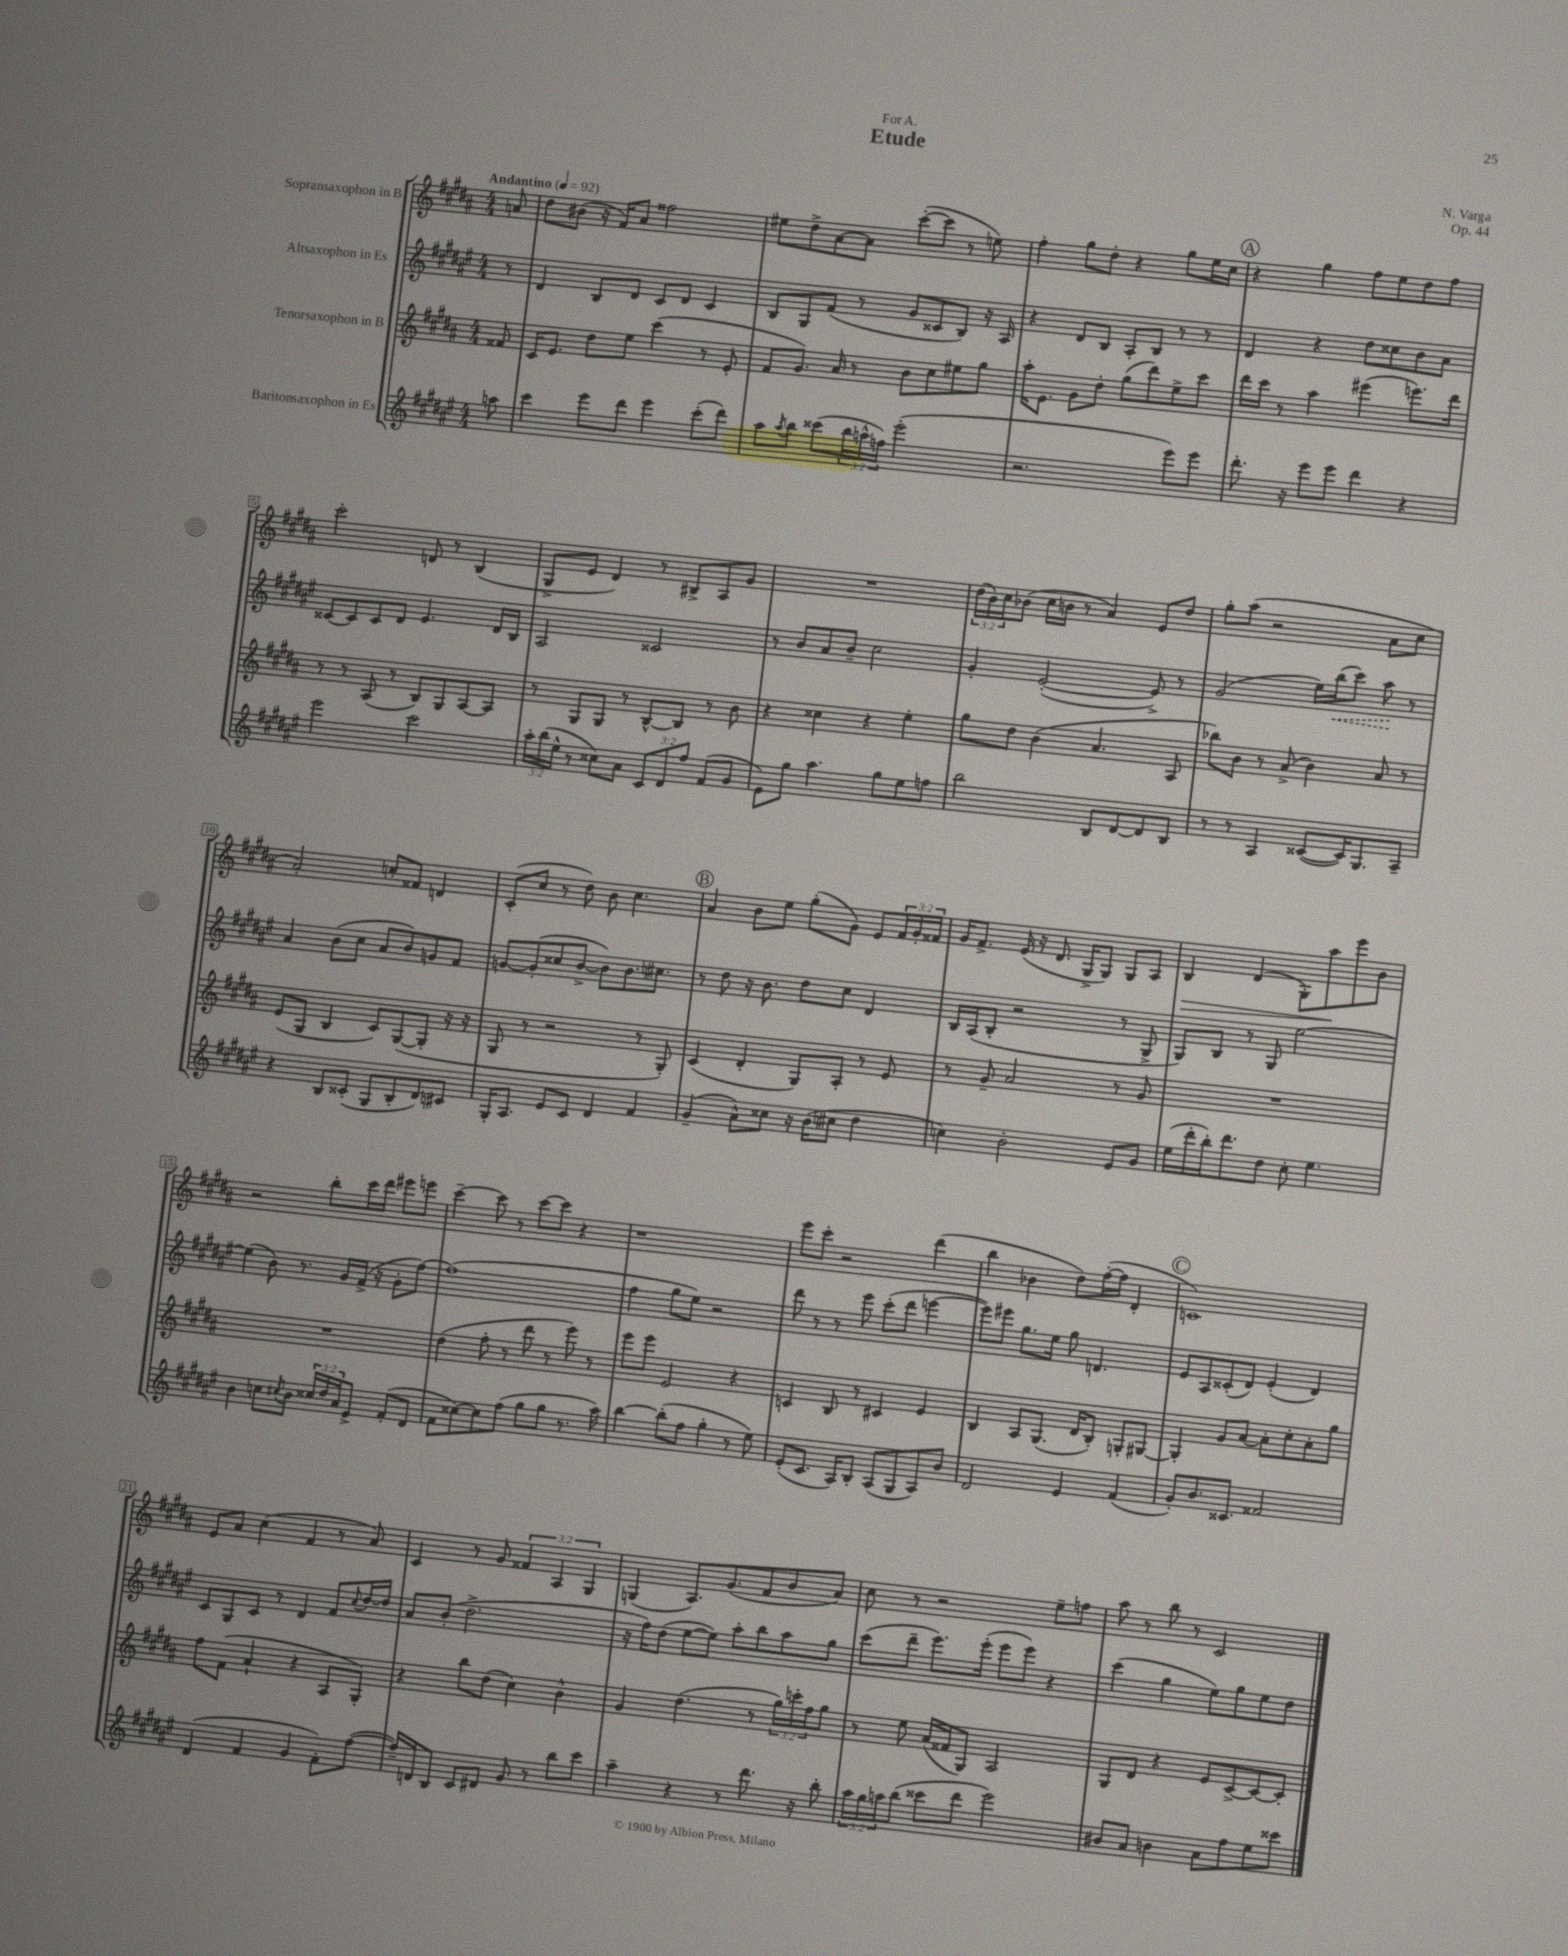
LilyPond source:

\header { title = "Etude" composer = "N. Varga" dedication = "For A." opus = "Op. 44" }
<<
\new StaffGroup <<
\new Staff = "s0" \with { instrumentName = "Sopransaxophon in B" } {
    \clef treble \key b \major \numericTimeSignature \time 4/4 \override Staff.TupletNumber.text = #tuplet-number::calc-fraction-text \partial 8 \tempo "Andantino" 4 = 92
    a'8 |
    dis''8 bis'8( r16 fis'16) ais'8 fisis''2 |
    eis''8 dis''8-> ais'8~ ais'8 cis'''8~-.( cis'''8 r8 e''8) |
    fis''4-. gis''8 dis''8-. r4 gis''8 e''16 cis''16 |
    \mark \markup { \circle "A" } r4 gis''4 fis''8 e''8 dis''8 fis''8 |
    cis'''2-. d'8 r8 b4( |
    gis8-> e'8 dis'4) r8 bis8-> ais8 gis'8 |
    R1 |
    \tuplet 3/2 { dis''16( b'16) cis''16 } bes'8( cis''16 b'16 r8 ais'4) e'8 dis''8 |
    gis''8-. ais''8( r2 ais'8 cis''8 |
    ais'2-.) c''8-. fisis'8 d'4 |
    cis'8-.( cis''8 r8 dis''8) b'8 cis''4. |
    \mark \markup { \circle "B" } ais'4 b'8 e''8 gis''8-.( gis'8) e'8 \tuplet 3/2 { fis'16 gis'16-. fisis'16 } |
    gis'16 fis'8.-> e'16( r16 dis'8. gis16-> gis8) gis8 ais8 |
    b4\> dis'4( gis8-.) ais''8\! e'''8 b'8 |
    r2 b''8-. cis'''16 dis'''16 eis'''8 e'''8 |
    cis'''4~-- cis'''8 r8 cis'''8~ cis'''8 r4 |
    r1 |
    e'''8 cis'''8-. r2 dis'''4( |
    b''4 bes'4 dis''8) fis''16~-.( fis''16 dis'4-. |
    \mark \markup { \circle "C" } c'1) |
    e'8 ais'8 cis''4( fis'4 r8 ais'8) |
    cis'4 r8 gis'8 \tuplet 3/2 { fisis'4 ais4 gis4 } |
    g4( ais8.) gis'8.( fis'8 b'8 ais'8) |
    cis''8 r8 r2 e''8-- f''8 |
    ais''8 r8 b''8 r8 cis'2 \bar "|." |
}
\new Staff = "s1" \with { instrumentName = "Altsaxophon in Es" } {
    \clef treble \key fis \major \numericTimeSignature \time 4/4 \partial 8
    r8 |
    dis'4 b8 dis'8 cis'8 dis'8 cis'4 |
    b8 gis8 fis'8( r8 gis'8 cisis'8 b8) r16 ais16 |
    r4 dis'8 b8 ais8-. b8 r8 r8 |
    \mark \markup { \circle "A" } dis'4 r4 dis''8 cisis''8 b'8 ais'8 |
    cisis'8~ cisis'8 cisis'8 dis'8 eis'4. dis'16 b16 |
    ais2 cisis'2 |
    r8 b'8 ais'8 b'8-- cis''2 |
    gis'4-. eis'2~-.( eis'8->) r8 |
    gis'2( eis''16) \once \override Hairpin.style = #'dashed-line b''16\<( cis'''8) ais''8\! r8 |
    ais'4 b'8( cis''8 ais'8 b'8) g'8 fis'8 |
    g'8~ g'8-.( cisis''8 b'8~-> b'8) b'8. cis''8. |
    \mark \markup { \circle "B" } r8 dis''8 r16 b'8. dis''8 cis''8 dis'4 |
    b16 ais16( b8-. r2 r8 gis8-> |
    gis8) b8 r8 gis8 eis''2~ |
    eis''4( b'8) r8. gis'16 fis'16->( r16 gis'8-. fis''8~) |
    fis''1( |
    fis''4 gis''8 eis''8) r2 |
    dis'''8 r8 r8 eis'''8 cis'''8-.( dis'''8 e'''4~ |
    e'''8) eis'''8 gis''8. eis''16 gis''8 d'4. |
    \mark \markup { \circle "C" } eis'8 ais8 cisis'8-.( dis'8) eis'4-.( dis'4) |
    cis'8 gis8 cis'8 r8 dis'4 fis'8 \appoggiatura { cis''8 } dis''16~ dis''16 |
    ais'8 b'8-.( dis''2.-> |
    r16 fis''16) dis''8( eis''8~ eis''8) ais''8-. b''8 ais''8 gis''8 |
    cis'''8( dis'''8-- eis'''8.) eis'''16-.( eis'''8 eis'''8) r4 |
    cis'''4( gis''4 eis''8) gis''8 eis''8 dis''8 \bar "|." |
}
\new Staff = "s2" \with { instrumentName = "Tenorsaxophon in B" } {
    \clef treble \key b \major \numericTimeSignature \time 4/4 \override Staff.TupletNumber.text = #tuplet-number::calc-fraction-text \partial 8
    fisis'8 |
    cis'16 e'8. dis''8 e''8 cis'''4( r8 e'8-. |
    fis'8 gis'8.) ais'16 r8 b'8 cis''8 eis''8 gis''8 |
    ais''16-. e'8. gis'8 dis''8-. gis''8( dis'''8) e''8-> cis'''8 |
    \mark \markup { \circle "A" } dis'''16 cis'''16 r8 ais''4 eis'''4( e'''8.) dis'''16 |
    r8 r8 ais8( r8 b8) gis8 ais8~ ais8 |
    r8 gis8 gis8 r8 b8~-^ b8 r8 b'8 |
    r4 cisis''4 r4 e''4-. |
    gis''8 dis''8 b'4( ais'4. ais8 |
    bes''8) b'8 r8 ais'8->( b'4) ais'8 r8 |
    e'8( gis8 b4 cis'8) gis8~( gis8-. r16 r16 |
    gis8 r8 r2 r8 gis8-.) |
    \mark \markup { \circle "B" } cis'4( dis'4-. gis8) ais8-. r8 e'8 |
    r8 gis'8-- ais'2 r8 gis'8 |
    R1 |
    R1 |
    dis''4( fis''8-. r8 dis'''8 r8 e'''8) r8 |
    e'''8 e'''8 e'2 r4 |
    c'4 b8 r8 cis'4 e'4 |
    b4 ais8 gis8.( dis'16 b8-.) g8-. gis8~ |
    \mark \markup { \circle "C" } gis4-. gis'8 ais'8~ ais'8-. cis''8-. ais'8-. gis''8 |
    fis''8 fis'8( ais'4-! r4 ais8 gis8-.) |
    r4 b''8 dis''8( cis''4) b'4-^ |
    gis'4 dis''4.( r8 \tuplet 3/2 { gis''16) c'''16-. fis''16 } gis''8 |
    r8 e''8 ais'16( fisis'16 gis8) ais2 |
    gis8 dis'8 r4 e'8 cis'8~-> cis'8~ cis'8-. \bar "|." |
}
\new Staff = "s3" \with { instrumentName = "Baritonsaxophon in Es" } {
    \clef treble \key fis \major \numericTimeSignature \time 4/4 \override Staff.TupletNumber.text = #tuplet-number::calc-fraction-text \partial 8
    a''8 |
    cis'''4 eis'''8 dis'''8 eis'''4 cis'''8-.( dis'''8) |
    ais''8 \acciaccatura { ais''8 } b''8 cisis'''8( \tuplet 3/2 { b''16 a''16-^ f''16) } eis'''2-.( |
    r2. eis'''8) eis'''8 |
    \mark \markup { \circle "A" } dis'''8.-. r16 eis'''8 eis'''8 dis'''4 r4 |
    eis'''2 cis'''2 |
    \tuplet 3/2 { ais''16-. b''16( eis''16-^ } r8 cisis''8) ais'8 \tuplet 3/2 { cis'8 dis'8 fis''8 } fis'8( gis'8 |
    eis'8) gis''8 ais''4. gis''8 eis''8 f''8 |
    b''2 b8 dis'8~ dis'8 b8 |
    r8 r8 ais4 cisis'8~( cisis'16) gis8. ais8-- |
    r4 b8 cisis'8-.( gis8 b8-. dis'8) cis'8 |
    gis16-. ais8. eis'8 cis'8 dis'4 fis'4 |
    \mark \markup { \circle "B" } gis'4--( ais'8-^) cisis''8 r16 b'16( cis''8 dis''4 |
    c''4) b'2-. eis'8 gis'8 |
    eis''16( dis'''16-. b''16-.) dis'''8. dis''8 cis''8-. eis''4. |
    b'4 c''8 \acciaccatura { cis''8 } b'8 \tuplet 3/2 { cisis''16 dis''16 ais'16 } eis'8-> fis'8-.( dis'8 |
    fis'8 cisis''8~) cisis''8 fis''8( gis''8 gis''8 r8. ais''16) |
    b''4~ b''8-.( fis''8 gis''4-. r8 eis''8) |
    eis'8-.( cis'8. ais16) b8-. ais8( gis8 ais8) b'8 |
    dis'2 eis'4 fis'4( |
    \mark \markup { \circle "C" } gis'8-.) b'8. cisis'8. fisis'2 |
    dis'4( fis'4 gis'4 fis'8-.) fis''8~( |
    fis''16--) d'16 b8 cis'8 dis'8 gis'8 r8 b''8 cis'''8 |
    ais''4-- r4 r8 dis'''8. r16 b''8-. |
    \tuplet 3/2 { ais''16 gis''16 a''16 } b''8( cisis'''8 dis'''8 eis'''2) |
    bis'8 ais'8 b'4 ais'8 fis''8 eis''8 cisis'''8 \bar "|." |
}
>>
>>
\layout { \context { \Score \override BarNumber.stencil = #(make-stencil-boxer 0.1 0.3 ly:text-interface::print) } }
